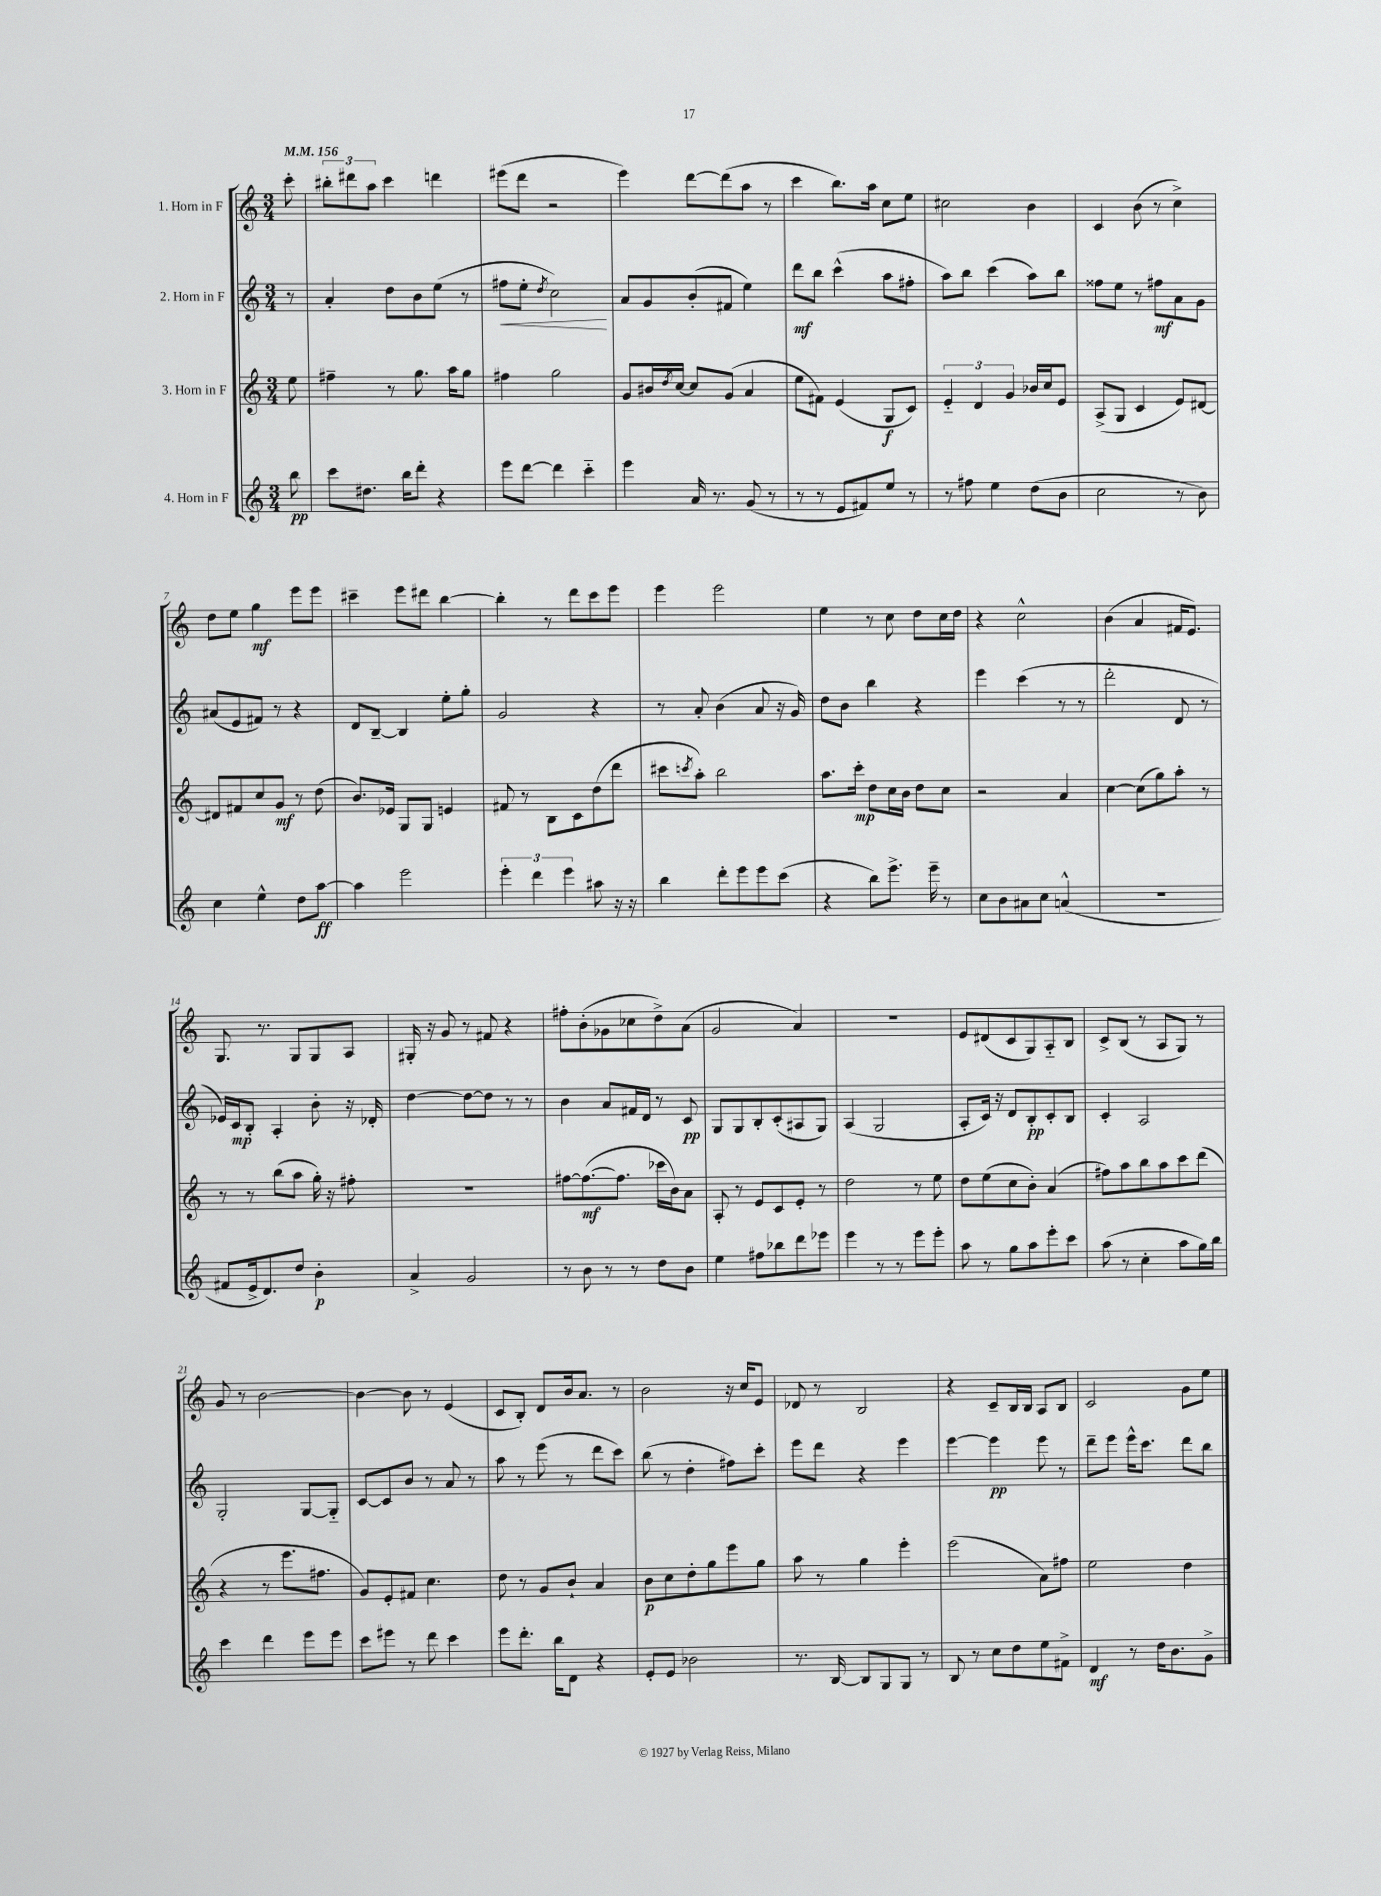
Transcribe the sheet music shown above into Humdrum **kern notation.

**kern	**dynam	**kern	**dynam	**kern	**dynam	**kern	**dynam
*part4	*part4	*part3	*part3	*part2	*part2	*part1	*part1
*staff4	*staff4	*staff3	*staff3	*staff2	*staff2	*staff1	*staff1
*I"4. Horn in F	*	*I"3. Horn in F	*	*I"2. Horn in F	*	*I"1. Horn in F	*
*clefG2	*	*clefG2	*	*clefG2	*	*clefG2	*
*k[]	*	*k[]	*	*k[]	*	*k[]	*
*M3/4	*	*M3/4	*	*M3/4	*	*M3/4	*
*MM156	*	*MM156	*	*MM156	*	*MM156	*
=	=	=	=	=	=	=	=
8bb\	pp	8ee\	.	8r	.	8ccc'\	.
=1	=1	=1	=1	=1	=1	=1	=1
8ccc\L	.	4ff#X~\	.	4a'/	.	12bb#X'\L	.
.	.	.	.	.	.	12ddd#X\	.
8.dd#X\J	.	.	.	.	.	.	.
.	.	.	.	.	.	12aa\J	.
.	.	8r	.	8dd\L	.	4ccc\	.
16bb\KL	.	.	.	.	.	.	.
8ddd'\J	.	8.gg\	.	8b\	.	.	.
4r	.	.	.	(8ee\J	.	4dddn\	.
.	.	16aa\KL	.	.	.	.	.
.	.	8gg\J	.	8r	.	.	.
=2	=2	=2	=2	=2	=2	=2	=2
!	!	!	!	!	!LO:HP:b	!	!
8eee\L	.	4ff#X\	.	8ff#X\L	<	(8eee#X\L	.
[8ddd\J	.	.	.	8ee'\J	.	8ddd\J	.
.	.	.	.	8qdd/	.	.	.
4ddd\]	.	2gg\	.	2cc\)	.	2r	.
4ccc\	.	.	.	.	.	.	.
.	.	.	.	.	[	.	.
=3	=3	=3	=3	=3	=3	=3	=3
4eee\	.	8g/L	.	8a/L	.	4eee\)	.
.	.	16b#X/L	.	8g/	.	.	.
.	.	8qdd/	.	.	.	.	.
.	.	[16cc/JJ	.	.	.	.	.
16a/	.	8cc/L]	.	(8b'/	.	[8ddd\L	.
8.r	.	.	.	.	.	.	.
.	.	(8g/J	.	8f#X/J	.	(8ddd\]	.
(8g/	.	4a/	.	4ee\)	.	8aa\J	.
8r	.	.	.	.	.	8r	.
=4	=4	=4	=4	=4	=4	=4	=4
8r	.	8ee\L	.	8ddd\L	mf	4ccc\	.
8r	.	8f#X\J)	.	8bb\J	.	.	.
8e/L	.	(4e/	.	(4ccc^^\	.	8.bb\L)	.
8f#X/)	.	.	.	.	.	.	.
.	.	.	.	.	.	16aa\Jk	.
8ee/J	.	8G/L	f	8aa\L	.	8cc\L	.
8r	.	8c/J)	.	8ff#X'\J	.	8ee\J	.
=5	=5	=5	=5	=5	=5	=5	=5
8r	.	6e/	.	8aa\L)	.	2cc#X\	.
8ff#X\	.	.	.	8bb\J	.	.	.
.	.	6d/	.	.	.	.	.
4ee\	.	.	.	(4ccc\	.	.	.
.	.	6g/	.	.	.	.	.
(8dd\L	.	16b-X/LL	.	8aa\L)	.	4b\	.
.	.	16cc/J	.	.	.	.	.
8b\J	.	8e/J	.	8bb\J	.	.	.
=6	=6	=6	=6	=6	=6	=6	=6
2cc\	.	(8A^/L	.	8ff##X\L	.	4c/	.
.	.	8G/J	.	8ee\J	.	.	.
.	.	4c/	.	8r	.	(8b\	.
.	.	.	.	8ff#X\L	mf	8r	.
8r	.	8e/L)	.	8a\	.	4cc^\)	.
8b\)	.	[8d#X/J	.	8g\J	.	.	.
!!LO:LB:g=z
=7	=7	=7	=7	=7	=7	=7	=7
4cc\	.	8d#X/L]	.	(8a#X/L	.	8dd\L	.
.	.	8f#X/	.	8e/	.	8ee\J	.
4ee^^\	.	8cc/	.	8f#X/J)	.	4gg\	mf
.	.	8g/J	mf	8r	.	.	.
8dd\L	.	8r	.	4r	.	8eee\L	.
[8aa\J	ff	(8dd\	.	.	.	8eee\J	.
=8	=8	=8	=8	=8	=8	=8	=8
4aa\]	.	8.b/L)	.	8d/L	.	4ccc#X~\	.
.	.	.	.	[8B~/J	.	.	.
.	.	16e-X/Jk	.	.	.	.	.
2eee\	.	8G/L	.	4B/]	.	8eee\L	.
.	.	8G/J	.	.	.	8ddd#X\J	.
.	.	4en/	.	8ee'\L	.	[4bb\	.
.	.	.	.	8gg'\J	.	.	.
=9	=9	=9	=9	=9	=9	=9	=9
6eee'\	.	8f#X/	.	2g/	.	4bb'\]	.
.	.	8r	.	.	.	.	.
6ddd\	.	.	.	.	.	.	.
.	.	8B\L	.	.	.	8r	.
6eee\	.	.	.	.	.	.	.
.	.	8c\	.	.	.	8ddd\L	.
8aa#X\	.	(8dd\	.	4r	.	8ccc\	.
16r	.	8ddd\J	.	.	.	8eee\J	.
16r	.	.	.	.	.	.	.
=10	=10	=10	=10	=10	=10	=10	=10
4bb\	.	8ccc#X\L	.	8r	.	4eee\	.
.	.	8qcccn/	.	.	.	.	.
.	.	8aa'\J)	.	8a'/	.	.	.
8ddd'\L	.	2bb\	.	(4b\	.	2eee\	.
8eee\	.	.	.	.	.	.	.
8eee\	.	.	.	8a/	.	.	.
(8ccc\J	.	.	.	16r	.	.	.
.	.	.	.	16g/)	.	.	.
=11	=11	=11	=11	=11	=11	=11	=11
4r	.	8.aa\L	.	8dd\L	.	4ee\	.
.	.	.	.	8b\J	.	.	.
.	.	16ccc'\Jk	mp	.	.	.	.
8bb\L)	.	8dd\L	.	4bb\	.	8r	.
8.eee^\J	.	16cc\L	.	.	.	8cc\	.
.	.	16b\JJ	.	.	.	.	.
.	.	8dd\L	.	4r	.	8dd\L	.
16eee~\	.	.	.	.	.	.	.
8r	.	8cc\J	.	.	.	16cc\L	.
.	.	.	.	.	.	16dd\JJ	.
=12	=12	=12	=12	=12	=12	=12	=12
8cc\L	.	2r	.	4eee\	.	4r	.
8b\	.	.	.	.	.	.	.
8a#X\	.	.	.	(4ccc\	.	2cc^^\	.
8cc\J	.	.	.	.	.	.	.
(4an^^/	.	4a/	.	8r	.	.	.
.	.	.	.	8r	.	.	.
=13	=13	=13	=13	=13	=13	=13	=13
2.r	.	[4cc\	.	2ddd'\	.	(4b\	.
.	.	(8cc\L]	.	.	.	4a/	.
.	.	8gg\)	.	.	.	.	.
.	.	8aa'\J	.	8d/	.	16f#X/KL	.
.	.	.	.	.	.	8.e/J)	.
.	.	8r	.	8r	.	.	.
!!LO:LB:g=z
=14	=14	=14	=14	=14	=14	=14	=14
8f#X/L	.	8r	.	16e-X/LL)	.	8.G/	.
.	.	.	.	16c/J	mp	.	.
16e^/k	.	8r	.	8B'/J	.	.	.
8.d/)	.	.	.	.	.	8.r	.
.	.	(8bb\L	.	4A'/	.	.	.
8dd/J	.	8aa\J	.	.	.	8G/L	.
4b'\	p	16gg'\)	.	8b'\	.	8G/	.
.	.	16r	.	.	.	.	.
.	.	8ff#X'\	.	16r	.	8A/J	.
.	.	.	.	16d-X'/	.	.	.
=15	=15	=15	=15	=15	=15	=15	=15
4a^/	.	2.r	.	[4dd\	.	16G#X'/	.
.	.	.	.	.	.	16r	.
.	.	.	.	.	.	8g/	.
2g/	.	.	.	8dd\L_	.	8r	.
.	.	.	.	8dd\J]	.	8f#X/	.
.	.	.	.	8r	.	4r	.
.	.	.	.	8r	.	.	.
=16	=16	=16	=16	=16	=16	=16	=16
8r	.	[8ff#X\L	.	4b\	.	8ff#X'\L	.
8b\	.	(8.ff#\_	mf	.	.	(8b'\	.
8r	.	.	.	8a/L	.	8g-X\	.
.	.	8.ff#\J]	.	.	.	.	.
8r	.	.	.	16f#X/L	.	8cc-X\	.
.	.	.	.	16d/JJ	.	.	.
8dd\L	.	16ccc-X\LL	.	8r	.	8dd^\)	.
.	.	16b\J)	.	.	.	.	.
8b\J	.	8a\J	.	8c/	pp	(8a\J	.
=17	=17	=17	=17	=17	=17	=17	=17
4ee\	.	8A'/	.	8G/L	.	2g/	.
.	.	8r	.	8G/	.	.	.
8ff#X\L	.	8e/L	.	8B'/	.	.	.
8bb-X\	.	8c/	.	(8c'/	.	.	.
8ddd\	.	8e'/J	.	8A#X/	.	4a/)	.
8eee-X\J	.	8r	.	8G/J)	.	.	.
=18	=18	=18	=18	=18	=18	=18	=18
4eee\	.	2dd\	.	(4A/	.	2.r	.
8r	.	.	.	2G/	.	.	.
8r	.	.	.	.	.	.	.
8eee\L	.	8r	.	.	.	.	.
8eee'\J	.	8ee\	.	.	.	.	.
=19	=19	=19	=19	=19	=19	=19	=19
8aa\	.	8dd\L	.	8A'/L	.	8e/L	.
8r	.	(8ee\	.	16c/Jk)	.	(8d#X/	.
.	.	.	.	16r	.	.	.
8gg\L	.	8cc\	.	8d/L	.	8c/	.
8aa\	.	8b'\J)	.	8B'/	pp	8G/)	.
8eee'\	.	(4a/	.	8c'/	.	8A/	.
8ccc\J	.	.	.	8B/J	.	8B/J	.
=20	=20	=20	=20	=20	=20	=20	=20
(8aa\	.	8ff#X\L)	.	4c'/	.	8c^/L	.
8r	.	8aa\	.	.	.	(8B/J	.
4cc'\	.	8bb\	.	2A/	.	8r	.
.	.	8aa\	.	.	.	8A/L	.
8aa\L	.	8ccc\	.	.	.	8G/J)	.
16gg\L)	.	(8ddd\J	.	.	.	8r	.
16bb\JJ	.	.	.	.	.	.	.
!!LO:LB:g=z
=21	=21	=21	=21	=21	=21	=21	=21
4ccc\	.	4r	.	2G'/	.	8g/	.
.	.	.	.	.	.	8r	.
4ddd\	.	8r	.	.	.	[2b\	.
.	.	8.eee\L	.	.	.	.	.
8eee\L	.	.	.	[8G/L	.	.	.
.	.	8.ff#X\J	.	.	.	.	.
8eee\J	.	.	.	8G/J]	.	.	.
=22	=22	=22	=22	=22	=22	=22	=22
8ccc\L	.	8g/L)	.	[8c/L	.	4b\_	.
8eee#X\J	.	8e'/	.	8c/]	.	.	.
8r	.	8f#X/J	.	8b/J	.	8b\]	.
8ddd\	.	4.cc\	.	8r	.	8r	.
4ccc\	.	.	.	8a/	.	(4e/	.
.	.	.	.	8r	.	.	.
=23	=23	=23	=23	=23	=23	=23	=23
8eee\L	.	8dd\	.	8aa\	.	8c/L	.
8.ddd'\J	.	8r	.	8r	.	8B'/J)	.
.	.	8g/L	.	(8eee\	.	8d/L	.
16bb\KL	.	.	.	.	.	.	.
8d\J	.	8b`/J	.	8r	.	16b/k	.
.	.	.	.	.	.	8.a/J	.
4r	.	4a/	.	8ddd\L	.	.	.
.	.	.	.	8ccc\J)	.	8r	.
=24	=24	=24	=24	=24	=24	=24	=24
8e'/L	.	8b\L	p	(8bb\	.	2b\	.
8e/J	.	8cc\	.	8r	.	.	.
2b-X\	.	8dd'\	.	4dd'\	.	.	.
.	.	8gg\	.	.	.	.	.
.	.	8eee\	.	8ff#X\L)	.	16r	.
.	.	.	.	.	.	16cc/KL	.
.	.	8gg\J	.	8ccc'\J	.	8e/J	.
=25	=25	=25	=25	=25	=25	=25	=25
8.r	.	8aa\	.	8eee\L	.	8d-X/	.
.	.	8r	.	8ddd\J	.	8r	.
[16B/	.	.	.	.	.	.	.
8B/L]	.	4gg\	.	4r	.	2B/	.
8G/	.	.	.	.	.	.	.
8G/J	.	4eee'\	.	4eee\	.	.	.
8r	.	.	.	.	.	.	.
=26	=26	=26	=26	=26	=26	=26	=26
8B/	.	(2eee\	.	[4eee\	.	4r	.
8r	.	.	.	.	.	.	.
8cc\L	.	.	.	4eee\]	pp	8c~/L	.
8dd\	.	.	.	.	.	16B/L	.
.	.	.	.	.	.	16B/JJ	.
8ee\	.	8a\L)	.	8eee\	.	8A/L	.
8f#X^\J	.	8ff#X\J	.	8r	.	8B/J	.
=27	=27	=27	=27	=27	=27	=27	=27
4d/	mf	2ee\	.	8ddd~\L	.	2c/	.
.	.	.	.	8eee\J	.	.	.
8r	.	.	.	16eee^^\KL	.	.	.
.	.	.	.	8.ccc\J	.	.	.
16dd\KL	.	.	.	.	.	.	.
8.b\	.	.	.	.	.	.	.
.	.	4dd\	.	8ddd\L	.	8g\L	.
8g^\J	.	.	.	8bb\J	.	8ee\J	.
==	==	==	==	==	==	==	==
*-	*-	*-	*-	*-	*-	*-	*-
